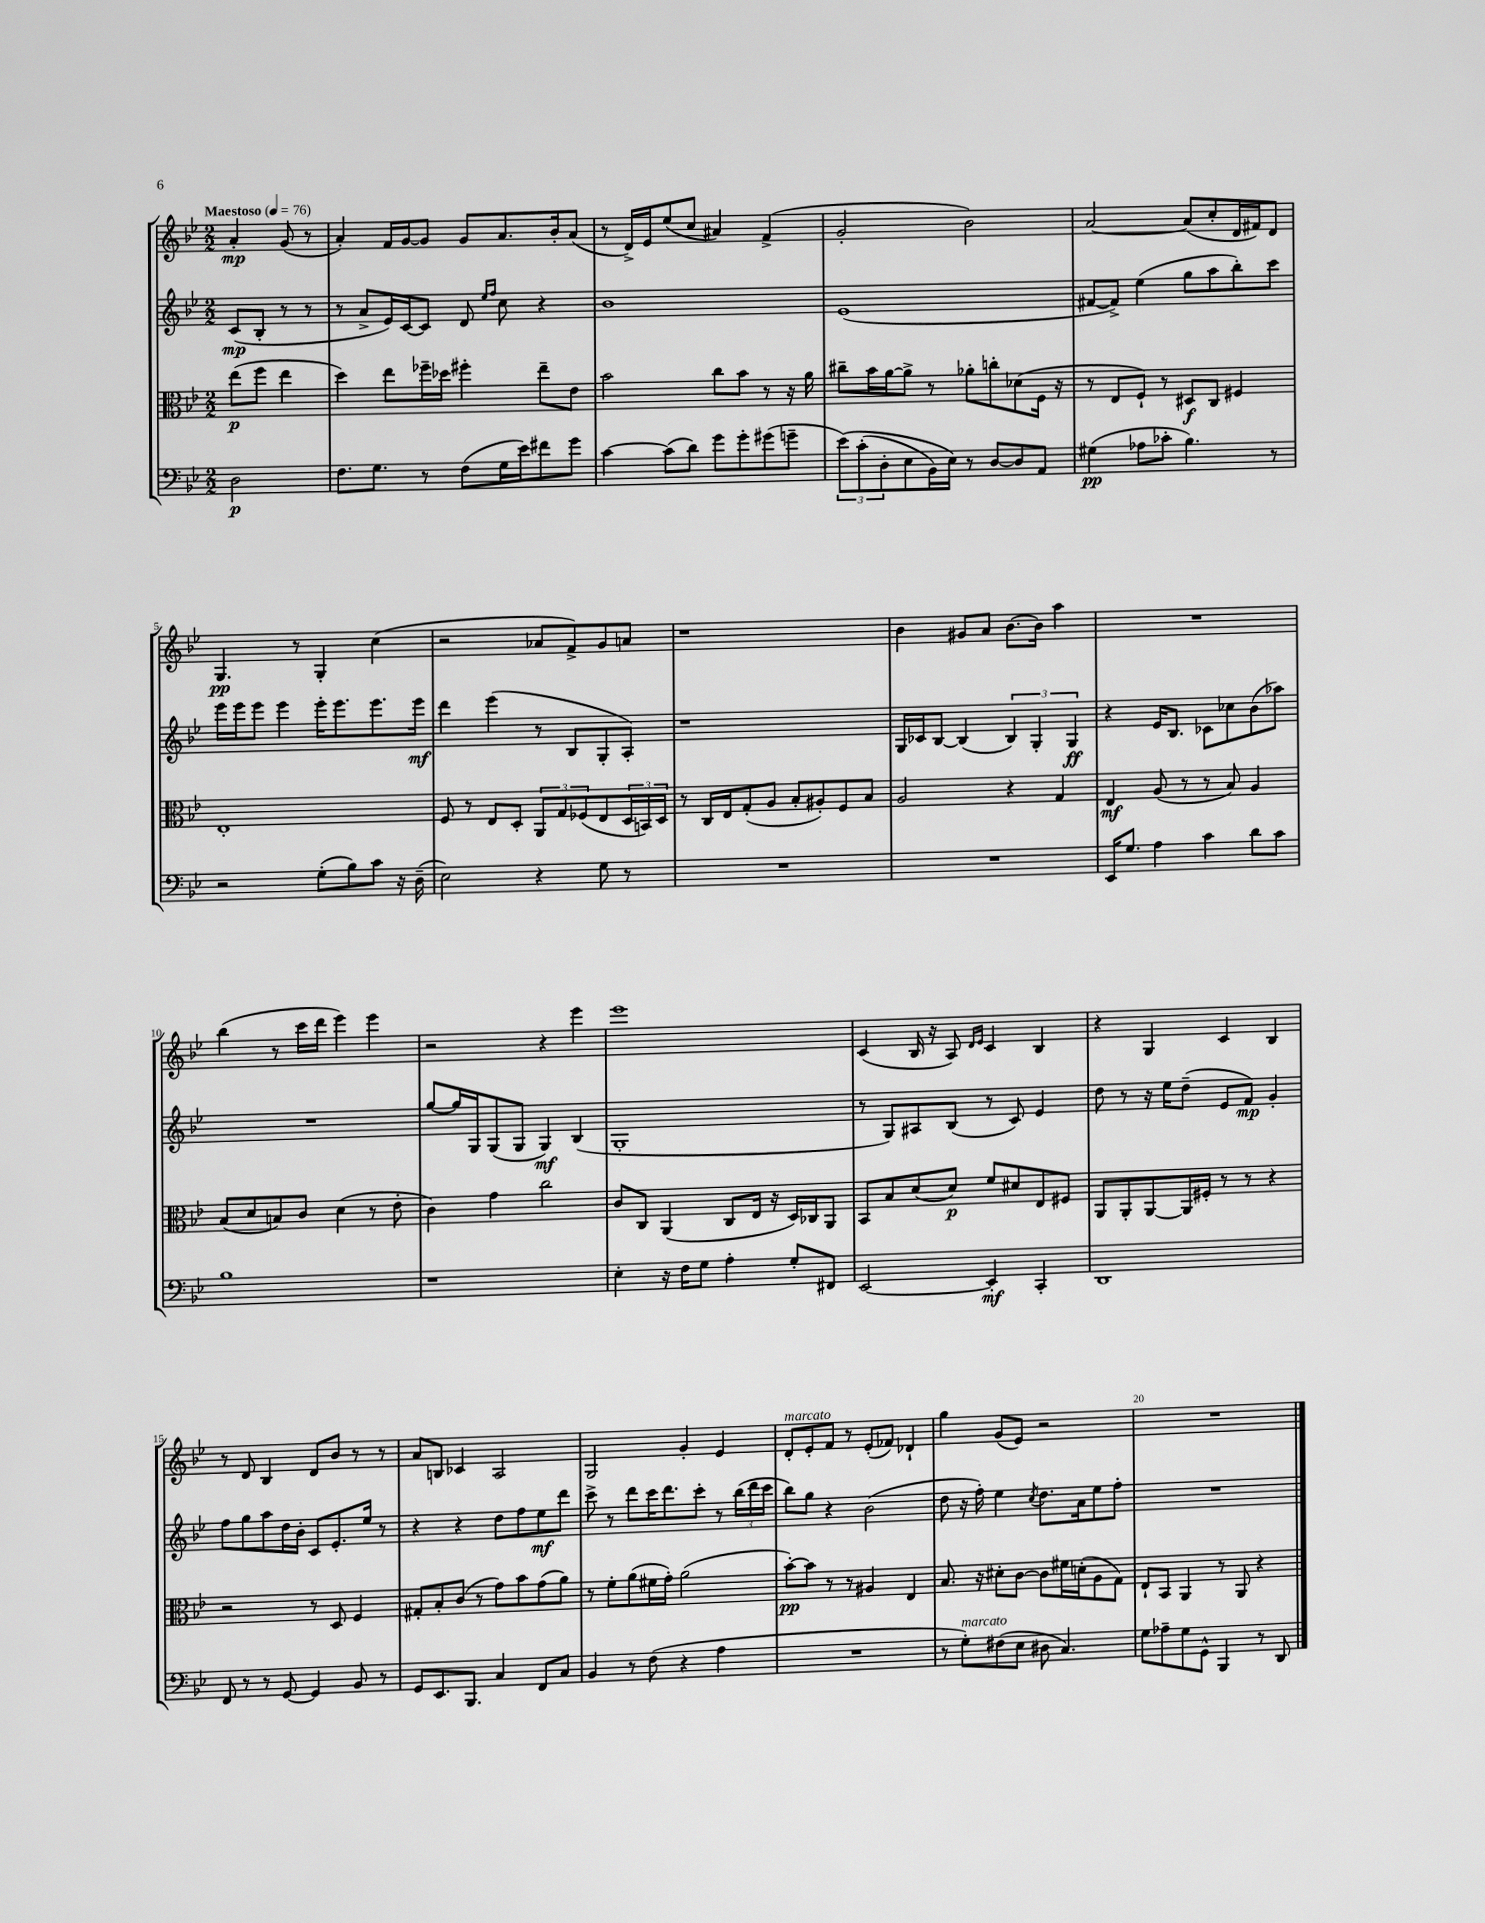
<<
\new StaffGroup <<
\new Staff = "s0" {
    \clef treble \key bes \major \numericTimeSignature \time 2/2 \partial 2 \tempo "Maestoso" 4 = 76
    a'4-.\mp g'8( r8 |
    a'4-.) f'16 g'16~ g'8 g'8 a'8. bes'16-. a'8( |
    r8 d'16->) ees'16 ees''8( c''8 ais'4) f'4->( |
    g'2-. bes'2) |
    a'2~ a'8( c''8-. d'16 fis'16) d'8 |
    g4.\pp r8 g4-. c''4( |
    r2 aes'8 f'8->) g'8 a'8 |
    r1 |
    bes'4 gis'8 a'8 bes'8.~ bes'16 a''4 |
    R1 |
    bes''4( r8 c'''16 d'''16 ees'''4) ees'''4 |
    r2 r4 ees'''4 |
    ees'''1 |
    c'4( bes16 r16 a8) \grace { d'16 ees'16 } c'4 bes4 |
    r4 g4 c'4 bes4 |
    r8 d'8 bes4 d'8 bes'8 r8 r8 |
    a'8 b8 ces'4 a2 |
    g2 g'4-. ees'4 |
    d'8-.^\markup { \italic "marcato" } ees'8-. f'8 r8 ees'8-.( fes'8) des'4-! |
    g''4 g'8( ees'8) r2 |
    R1 \bar "|." |
}
\new Staff = "s1" {
    \clef treble \key bes \major \numericTimeSignature \time 2/2 \partial 2
    c'8\mp( bes8-. r8 r8 |
    r8 a'8-> ees'16) c'16~ c'8 d'8 \grace { ees''16 f''16 } c''8 r4 |
    bes'1 |
    ees'1( |
    fis'8~ fis'8->) ees''4( g''8 a''8 bes''8-.) c'''8 |
    ees'''16 ees'''16 ees'''8 ees'''4 ees'''16-. ees'''8. ees'''8. ees'''16\mf |
    d'''4 ees'''4( r8 bes8 g8-. a8-.) |
    r1 |
    g16 ces'16 bes8~ bes4( \tuplet 3/2 { bes4) g4-. g4\ff } |
    r4 ees'16 bes8. ces'8 ces''8 bes'8( aes''8) |
    R1 |
    g''8~ g''16 g16 g8( g8 g4\mf) bes4( |
    g1-. |
    r8 g8) ais8 bes8( r8 c'8) ees'4 |
    d''8 r8 r16 ees''16 d''8--( ees'8 f'8\mp) g'4-. |
    f''8 g''8 a''8 d''16 bes'16-. c'8 ees'8.-. ees''16 r8 |
    r4 r4 d''8 f''8 ees''8\mf d'''8 |
    c'''8-> r8 d'''8 c'''16 d'''8. c'''8-. r8 \tuplet 3/2 { bes''16( d'''16 c'''16 } |
    bes''8) g''8 r4 bes'2( |
    d''8 r16 f''16-.) ees''4 \acciaccatura { c''8 } d''8. a'16 ees''8 f''8-. |
    R1 \bar "|." |
}
\new Staff = "s2" {
    \clef alto \key bes \major \numericTimeSignature \time 2/2 \partial 2
    ees''8\p( f''8 ees''4 |
    d''4) ees''8 fes''16-- des''16 fis''4-. ees''8-- ees'8 |
    bes'2 c''8 bes'8 r8 r16 a'16 |
    cis''8-- bes'16 a'16~ a'8-> r8 aes'8-. c''8-. des'8( f16 r16 |
    r8 ees8 f8-!) r8 dis8\f c8 fis4 |
    ees1-. |
    f8 r8 ees8 d8-. \tuplet 3/2 { a,8 g8 fes8( } ees8 \tuplet 3/2 { d16 b,16) d16 } |
    r8 c16 ees16 g8-.( a8 bes8-. ais8-.) f8 bes8 |
    a2 r4 g4 |
    ees4\mf a8( r8 r8 bes8) a4 |
    bes8( d'8 b8) c'8 d'4( r8 ees'8-. |
    c'4) g'4 c''2 |
    c'8 c8 a,4( c8 ees16 r16 d16) ces16 a,8 |
    bes,8 bes8 d'8( d'8\p) f'8 dis'8 ees8 fis8 |
    a,8 a,8-. a,8~ a,16 fis16-. r8 r8 r4 |
    r2 r8 d8 f4 |
    gis8-. bes8-. c'8( r8 g'8) bes'8 g'8( a'8) |
    r8 f'8-. a'8( fis'16 g'16-.) a'2( |
    bes'8~-.\pp) bes'8 r8 r8 ais4 ees4 |
    bes8. r16 dis'8-. c'8~ c'8 fis'16 d'16-.( a8 g8) |
    ees8-! bes,8 a,4 r8 a,8 r4 \bar "|." |
}
\new Staff = "s3" {
    \clef bass \key bes \major \numericTimeSignature \time 2/2 \partial 2
    d2\p |
    f8. g8. r8 f8( g16 ees'16) fis'8 g'8 |
    c'4~ c'8( d'8) g'8 g'8-. gis'8( g'8-- |
    \tuplet 3/2 { ees'8)\( c'8-.( d8-. } ees8 bes,16) ees16\) r8 d8~ d8 a,8 |
    gis4\pp( aes8 ces'8-. bes4.) r8 |
    r2 g8-.( bes8) c'8 r16 d16--( |
    ees2) r4 g8 r8 |
    R1 |
    R1 |
    ees,16 g8. a4 c'4 d'8 c'8 |
    bes1 |
    r1 |
    ees4-. r16 f16 g8 a4-. g8-. fis,8 |
    ees,2~ ees,4-.\mf c,4-. |
    d,1 |
    f,8 r8 r8 g,8~ g,4 bes,8 r8 |
    g,8 ees,8. bes,,8. c4 f,8 c8 |
    bes,4 r8 f8( r4 a4 |
    R1 |
    r8 g8-.^\markup { \italic "marcato" }) fis8( ees8 dis8 c4.) |
    g8 aes8-- g8 g,8-^ bes,,4 r8 d,8 \bar "|." |
}
>>
>>
\layout { \context { \Score \override BarNumber.break-visibility = ##(#f #t #t) barNumberVisibility = #(every-nth-bar-number-visible 5) } }
